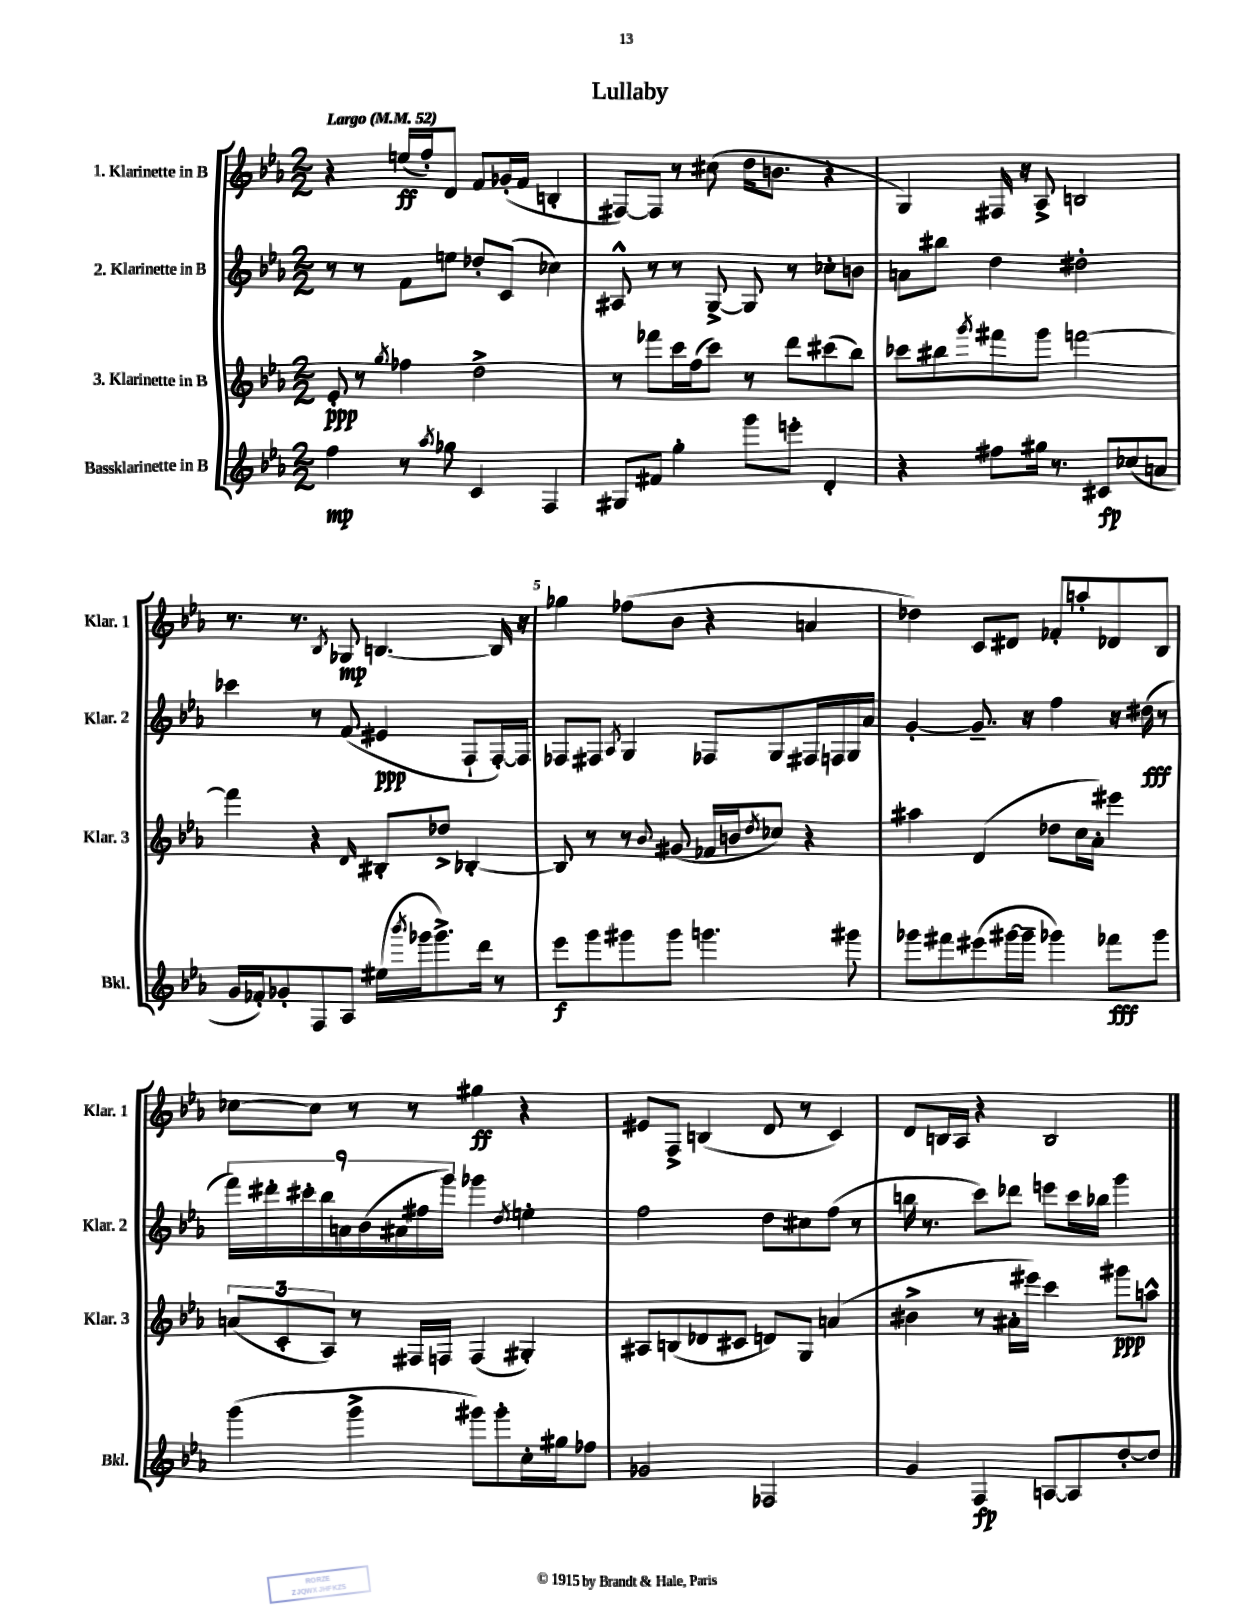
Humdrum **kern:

**kern	**dynam	**kern	**dynam	**kern	**dynam	**kern	**dynam
*part4	*part4	*part3	*part3	*part2	*part2	*part1	*part1
*staff4	*staff4	*staff3	*staff3	*staff2	*staff2	*staff1	*staff1
*I"Bassklarinette in B	*	*I"3. Klarinette in B	*	*I"2. Klarinette in B	*	*I"1. Klarinette in B	*
*I'Bkl.	*	*I'Klar. 3	*	*I'Klar. 2	*	*I'Klar. 1	*
*clefG2	*	*clefG2	*	*clefG2	*	*clefG2	*
*k[b-e-a-]	*	*k[b-e-a-]	*	*k[b-e-a-]	*	*k[b-e-a-]	*
*M2/2	*	*M2/2	*	*M2/2	*	*M2/2	*
*MM52	*	*MM52	*	*MM52	*	*MM52	*
=1	=1	=1	=1	=1	=1	=1	=1
!	!	!	!	!	!	!LO:TX:a:B:t=Largo	!
4ff\	mp	8e-'/	ppp	8r	.	4r	.
.	.	8r	.	8r	.	.	.
.	.	8qgg/	.	.	.	.	.
8r	.	4ff-X\	.	8f\L	.	(16een/LL	ff
.	.	.	.	.	.	16ff'/J)	.
8qaa-/	.	.	.	.	.	.	.
8gg-X\	.	.	.	8een\J	.	8d/J	.
4c/	.	2dd^\	.	8dd-X'/L	.	8f/L	.
.	.	.	.	(8c/J	.	(16g-X'/L	.
.	.	.	.	.	.	16f/JJ	.
4F/	.	.	.	4cc-X\)	.	4Bn'/	.
=2	=2	=2	=2	=2	=2	=2	=2
8G#X/L	.	8r	.	8A#X^^/	.	[8F#X/L)	.
8f#X/J	.	8fff-X\L	.	8r	.	8F#/J]	.
4gg'\	.	16ccc\L	.	8r	.	8r	.
.	.	(16ff\J	.	.	.	.	.
.	.	8ccc\J)	.	[8G^/	.	(8cc#X\	.
8ggg\L	.	8r	.	8G/]	.	16dd\KL	.
.	.	.	.	.	.	8.bn\J	.
8eeen'\J	.	8ddd\L	.	8r	.	.	.
4d'/	.	(8ccc#X\	.	8cc-X'\L	.	4r	.
.	.	8bb-\J)	.	8bn\J	.	.	.
=3	=3	=3	=3	=3	=3	=3	=3
4r	.	8ccc-X\L	.	8an\L	.	4G/)	.
.	.	8bb#X\	.	8bb#X\J	.	.	.
.	.	8qggg/	.	.	.	.	.
8ff#X\L	.	8fff#X\	.	4dd\	.	16F#X/	.
.	.	.	.	.	.	16r	.
16gg#X\Jk	.	8ggg\J	.	.	.	8A-^/	.
8.r	.	.	.	.	.	.	.
.	.	[2fffn\	.	2dd#X'\	.	2Bn/	.
8c#X/L	fp	.	.	.	.	.	.
(8cc-X/	.	.	.	.	.	.	.
8an/J	.	.	.	.	.	.	.
!!LO:LB:g=z
=4	=4	=4	=4	=4	=4	=4	=4
16g/LL	.	4fff\]	.	4ccc-X\	.	8.r	.
16f-X'/J)	.	.	.	.	.	.	.
8g-X'/	.	.	.	.	.	.	.
.	.	.	.	.	.	8.r	.
8F/	.	4r	.	8r	.	.	.
.	.	.	.	.	.	8qB-/	.
8A-/J	.	.	.	(8f/	.	8G-X/	mp
.	.	16qqd/	.	.	.	.	.
(16ee#X\LL	.	8B#X'/L	.	4e#X/	ppp	[4.Bn/	.
8qbbb-/	.	.	.	.	.	.	.
16ggg-X\J	.	.	.	.	.	.	.
8.ggg-^\)	.	8dd-X^/J	.	.	.	.	.
.	.	[4B-X'/	.	8F`/L	.	.	.
16ddd\Jk	.	.	.	.	.	.	.
8r	.	.	.	[16F'/L)	.	16B/]	.
.	.	.	.	16F/JJ]	.	16r	.
=5	=5	=5	=5	=5	=5	=5	=5
8eee-\L	f	8B-/]	.	8F-X/L	.	4gg-X\	.
8ggg\	.	8r	.	8F#X/J	.	.	.
.	.	.	.	8qA-/	.	.	.
8ggg#X\	.	8r	.	4G/	.	(8ff-X\L	.
.	.	8qqb-/	.	.	.	.	.
8ggg#\J	.	(8g#X/	.	.	.	8b-\J	.
4.gggn\	.	16f-X/LL	.	8F-X/L	.	4r	.
.	.	16bn/J	.	.	.	.	.
.	.	8qdd/	.	.	.	.	.
.	.	8cc-X/J)	.	8G/	.	.	.
.	.	4r	.	16F#X/L	.	4an/	.
.	.	.	.	16Fn/	.	.	.
8ggg#X\	.	.	.	16G/	.	.	.
.	.	.	.	16a-/JJ	.	.	.
=6	=6	=6	=6	=6	=6	=6	=6
8ggg-X\L	.	4aa#X\	.	[4g'/	.	4dd-X\)	.
8fff#X\	.	.	.	.	.	.	.
(8eee#X\	.	(4d/	.	8.g~/]	.	8c/L	.
[16ggg#X\L	.	.	.	.	.	8d#X/J	.
16ggg#~\JJ]	.	.	.	16r	.	.	.
4ggg-X\)	.	8dd-X\L	.	4ff\	.	8f-X'/L	.
.	.	16cc\L	.	.	.	8aan'/	.
.	.	16a-'\JJ)	.	.	.	.	.
8fff-X\L	fff	4eee#X\	.	16r	.	8d-X/	.
.	.	.	.	(16dd#X\	fff	.	.
8ggg-\J	.	.	.	8r	.	8B-/J	.
!!LO:LB:g=z
=7	=7	=7	=7	=7	=7	=7	=7
(4ggg\	.	(12an/L	.	18fff\LL)	.	[8cc-X\L	.
.	.	.	.	18ddd#X'\	.	.	.
.	.	12c'/	.	.	.	.	.
.	.	.	.	18ccc#X'\	.	.	.
.	.	.	.	.	.	8cc-\J]	.
.	.	12A-/J)	.	18bb-\	.	.	.
.	.	.	.	18an\	.	.	.
4ggg^\	.	8r	.	.	.	8r	.
.	.	.	.	(18b-\	.	.	.
.	.	.	.	18a#X\	.	.	.
.	.	16F#X/LL	.	.	.	8r	.
.	.	.	.	18ff#X\	.	.	.
.	.	16Fn/JJ	.	.	.	.	.
.	.	.	.	18ggg\JJ)	.	.	.
8ggg#X\L)	.	(4F/	.	4ggg-X\	.	4gg#X\	ff
8ggg#'\	.	.	.	.	.	.	.
.	.	.	.	8qdd/	.	.	.
16cc'\L	.	4G#X'/)	.	4een'\	.	4r	.
16gg#X\J	.	.	.	.	.	.	.
8ff-X\J	.	.	.	.	.	.	.
=8	=8	=8	=8	=8	=8	=8	=8
2g-X/	.	8A#X/L	.	2ff\	.	8e#X/L	.
.	.	(8Bn/	.	.	.	8F^/J	.
.	.	8d-X/	.	.	.	(4Bn/	.
.	.	8c#X/J	.	.	.	.	.
2F-X/	.	8dn/L)	.	8dd\L	.	8d/	.
.	.	8G/J	.	8cc#X\	.	8r	.
.	.	(4an/	.	(8ff\J	.	4c/)	.
.	.	.	.	8r	.	.	.
=9	=9	=9	=9	=9	=9	=9	=9
4g/	.	4b#X^\	.	16bbn\	.	8d/L	.
.	.	.	.	8.r	.	.	.
.	.	.	.	.	.	16Bn/L	.
.	.	.	.	.	.	16A-/JJ	.
4F/	fp	8r	.	8ccc\L)	.	4r	.
.	.	16a#X'\LL	.	8ddd-X\J	.	.	.
.	.	16eee#X\JJ)	.	.	.	.	.
[8An/L	.	4ccc\	.	8eeen\L	.	2B/	.
8A/]	.	.	.	16ccc\L	.	.	.
.	.	.	.	16bb-X\JJ	.	.	.
[8dd'/	.	8ggg#X\L	ppp	4ggg\	.	.	.
8dd/J]	.	8aan^^\J	.	.	.	.	.
==	==	==	==	==	==	==	==
*-	*-	*-	*-	*-	*-	*-	*-
